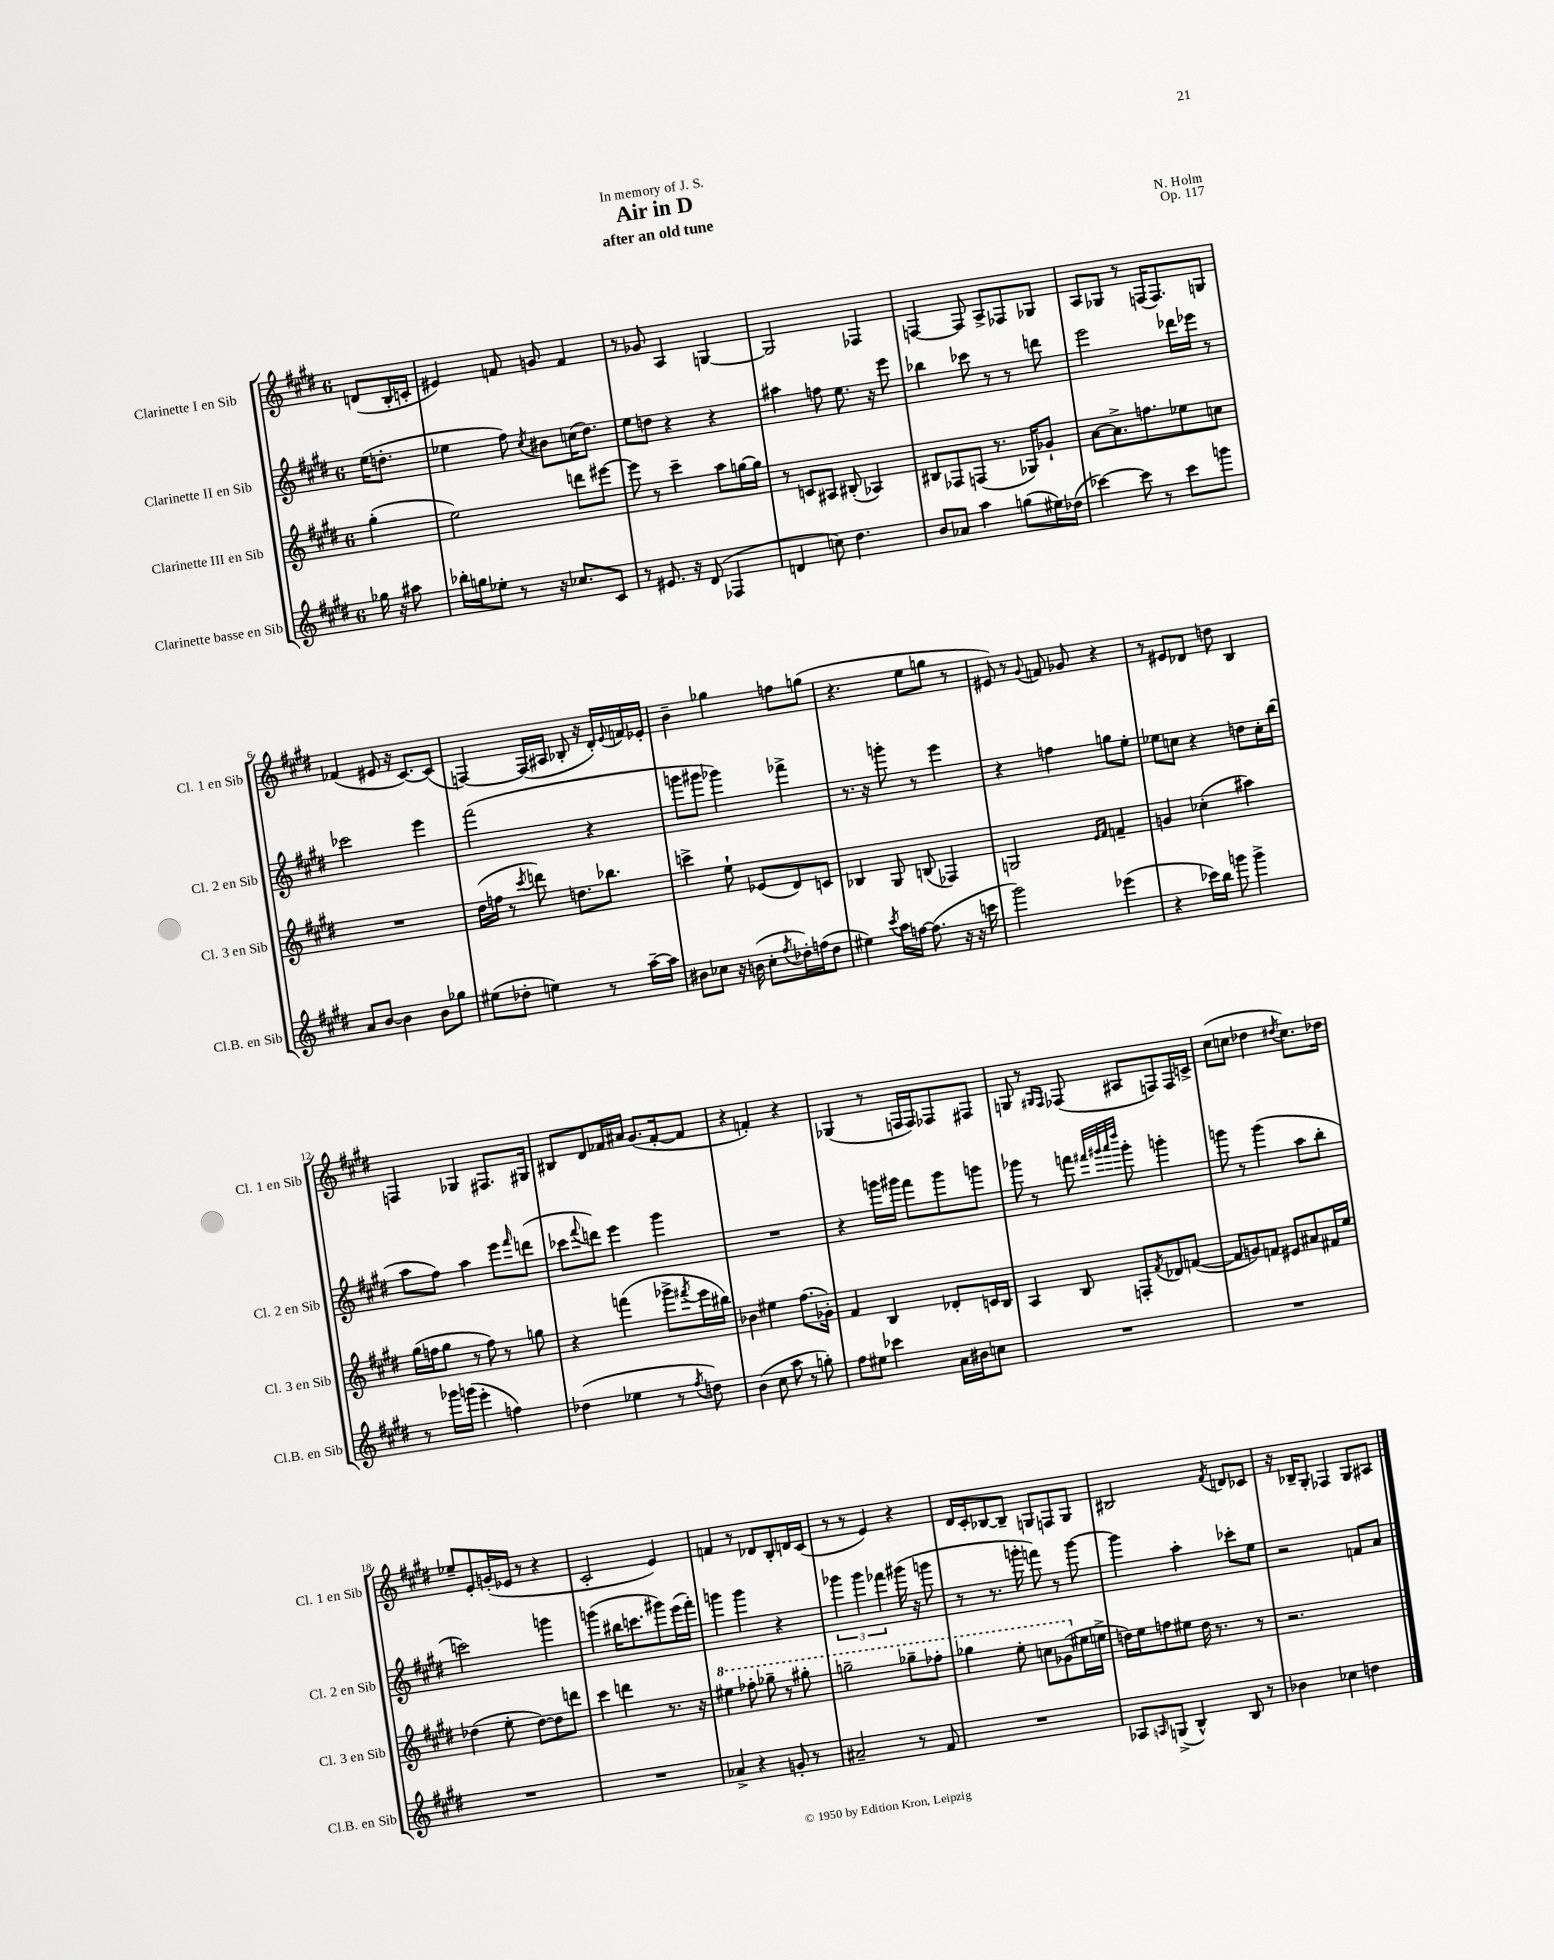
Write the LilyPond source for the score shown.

\header { title = "Air in D" composer = "N. Holm" subtitle = "after an old tune" dedication = "In memory of J. S." opus = "Op. 117" }
<<
\new StaffGroup <<
\new Staff = "s0" \with { instrumentName = "Clarinette I en Sib" shortInstrumentName = "Cl. 1 en Sib" } {
    \clef treble \key e \major \once \override Staff.TimeSignature.style = #'single-digit \time 6/8 \partial 4
    d'8( b16-. c'16-. |
    eis'4) f'8 g'8 f'4 |
    r8 ges'8 a4 g4~ |
    g2 fes4 |
    f4~ f8 a8-> fes8 ges8 |
    a8 ges8 r8 f16( f8.) g8 |
    fes'4( eis'8 r16 cis'8.~) cis'8( |
    f4~) f16( ais16 bes8-. r16 dis'16-.) \appoggiatura { e'8 } f'16 ees'16-. |
    b'4-- ges''4 f''8 g''8( |
    r4. e''8 g''8 r8 |
    eis'8) r8 \appoggiatura { gis'8 } f'8 ges'8 r4 |
    r8 eis'8 des'8 d''8 b4 |
    f4 ges4 fis8. gis16 |
    bis8 dis'8 fes'16 ais'16 gis'8.( fes'16~-. fes'8 |
    r4 f'4-.) r4 |
    ges4( r8 f16 f16) fes8 fis8 |
    g8 r8 \grace { gis16 fis16 } fes8( ais8 f8) f16 c'16-> |
    cis''8( c''8 des''4 \acciaccatura { dis''8 } c''8.) des''16 |
    ees''8-- e'8-. g'16-.( ees'16 r8 r4 |
    cis'2-. e'4) |
    f'4 r8 des'8 b8-. d'16 cis'16( |
    r8 r8 e'4) r4 |
    dis'16 cis'16-. bes8~ bes8-- g8 f8 g8 |
    bis2 \acciaccatura { fis'8 } d'8 ces'8 |
    r16 bes16-- gis8-. fes4 gis8 ais8 \bar "|." |
}
\new Staff = "s1" \with { instrumentName = "Clarinette II en Sib" shortInstrumentName = "Cl. 2 en Sib" } {
    \clef treble \key e \major \once \override Staff.TimeSignature.style = #'single-digit \time 6/8 \partial 4
    e''16( d''8.-. |
    ees''4 fis''8) \acciaccatura { cis''8 } bis'8 c''16( dis''8.) |
    e''8 d''8 r4 r4 |
    ais''4 f''8 e''8. r16 e'''8 |
    bes''4 ces'''8 r8 r8 d'''8 |
    e'''2 des'''16 ees'''16 r8 |
    ces'''2 e'''4 |
    fis'''2( r4 |
    g'''8 gis'''8 ges'''4) fes'''4-> |
    r8. r16 g'''8-. r8 e'''4 |
    r4 f''4 g''8 e''8-. |
    ees''8 c''8 r4 d''8 c''16-. b''16( |
    a''8 fis''8) a''4 e'''8 \grace { fis'''16 } d'''8( |
    ces'''8 \appoggiatura { fis'''8 } d'''8) e'''4 gis'''4 |
    R2. |
    r4 g'''16 gis'''16 fis'''8 gis'''8 g'''8 |
    ges'''8 r8 f'''8 \grace { fis'''32 gis'''32 a'''32 dis''''32 } gis'''8-. g'''4-. |
    g'''8 r8 g'''4( a''8 b''8-. |
    c'''2) g'''4 |
    g'''4( bis''16 c'''8. gis'''8) e'''16( fis'''16-.) |
    g'''4 g'''4 r4 |
    \tuplet 3/2 { ges'''4 ges'''4 fes'''4 } gis'''16( r16 g'''8 |
    r8 r8. g'''16-. f'''8) r8 g'''8~ |
    g'''4 a''4-. ces'''8-. e''8 |
    r2 f'8 a'8 \bar "|." |
}
\new Staff = "s2" \with { instrumentName = "Clarinette III en Sib" shortInstrumentName = "Cl. 3 en Sib" } {
    \clef treble \key e \major \once \override Staff.TimeSignature.style = #'single-digit \time 6/8 \partial 4
    gis''4-.( |
    e''2) d'''8 eis'''8~ |
    eis'''8 r8 cis'''4-- a''8 g''16~ g''16 |
    r8 c'8 ais8 bis8-.( aes4) |
    bis8 fes8 f8( r8. ges16) ges'8-! |
    a'8~ a'8.-> f''8. ees''8 c''8 |
    R2. |
    dis''16( f''16 r8 \acciaccatura { cis'''8 } d'''8) d''8. bes''8. |
    c'''4-> e''8-! ees'8( dis'8) c'8 |
    bes4 gis8 b8( fes4) |
    g2 \grace { e'16 fis'16 } f'4-- |
    g'4 ces''4-.( ais''4) |
    gis''16( f''16 gis''8 r8 f''8) r8 g''8 |
    r4 f'''4( ges'''8-> \acciaccatura { fis'''8 } e'''16 bis''16) |
    bes'4 eis''4 fis''8.( ges'16-.) |
    fis'4 b4 des'8-. c'16 b16 |
    a4 b8 f8-. \acciaccatura { fis'8 } des'8 f'8~( |
    f'8 g'8) f'8 eis'8 ais'8 fis'16 e''16 |
    des''4( e''8-. des''8~) des''8 d'''8 |
    cis'''4 d'''4 r8. r16 |
    \ottava #1 eis'''4 fes'''8-. ges'''8-- r8 gis'''8-. |
    g'''2-- ges'''8-- fes'''8-. |
    ges'''4 e'''8-. c'''8 ges''8( \ottava #0 eis''16 e''16-> |
    d''16) e''16 f''8 eis''8 d''16 r8. r8 |
    r2. \bar "|." |
}
\new Staff = "s3" \with { instrumentName = "Clarinette basse en Sib" shortInstrumentName = "Cl.B. en Sib" } {
    \clef treble \key e \major \once \override Staff.TimeSignature.style = #'single-digit \time 6/8 \partial 4
    ges''16 r16 ais''8 |
    bes''16-. g''16 ees''8-. r8 r16 ces''8. cis'8 |
    r8 eis'8. r16 dis'8( fes4 |
    d'4 c''8) dis''4. |
    b'8 aes'8 a''4 g''8( eis''16) des''16( |
    ces'''4~) ces'''8 r8 ces'''8 g'''8 |
    a'8 b'8~ b'4 b'8 ges''8 |
    eis''8( des''8-. e''4) r8 a''16~-- a''16 |
    bis'8 ces''8 r16 b'16( ces''8-. \acciaccatura { fis''8 } des''16-.) f''16( des''8 |
    eis''4) \acciaccatura { cis'''8 } a''16 f''16~ f''8.( r16 r16 c'''16 |
    gis'''2) ees'''4( |
    r4 ces'''16) b''16 g'''8 g'''4-> |
    r8 ges'''16 g'''16( e'''4-. f''4) |
    des''4( ees''4 r8 \acciaccatura { fis''8 } d''8) |
    b'4( cis''8 a''8 r8 g''8-.) |
    fis''8 eis''8 ces'''4 a'16 bis'16 c''8 |
    R2. |
    R2. |
    R2. |
    R2. |
    aes'4-> r4 g'8-. r8 |
    ais'2-- r8 fis'8 |
    R2. |
    aes8 \grace { a16 } g8->( b4-^) b8 r8 |
    bes'4 ces''4 d''4 \bar "|." |
}
>>
>>
